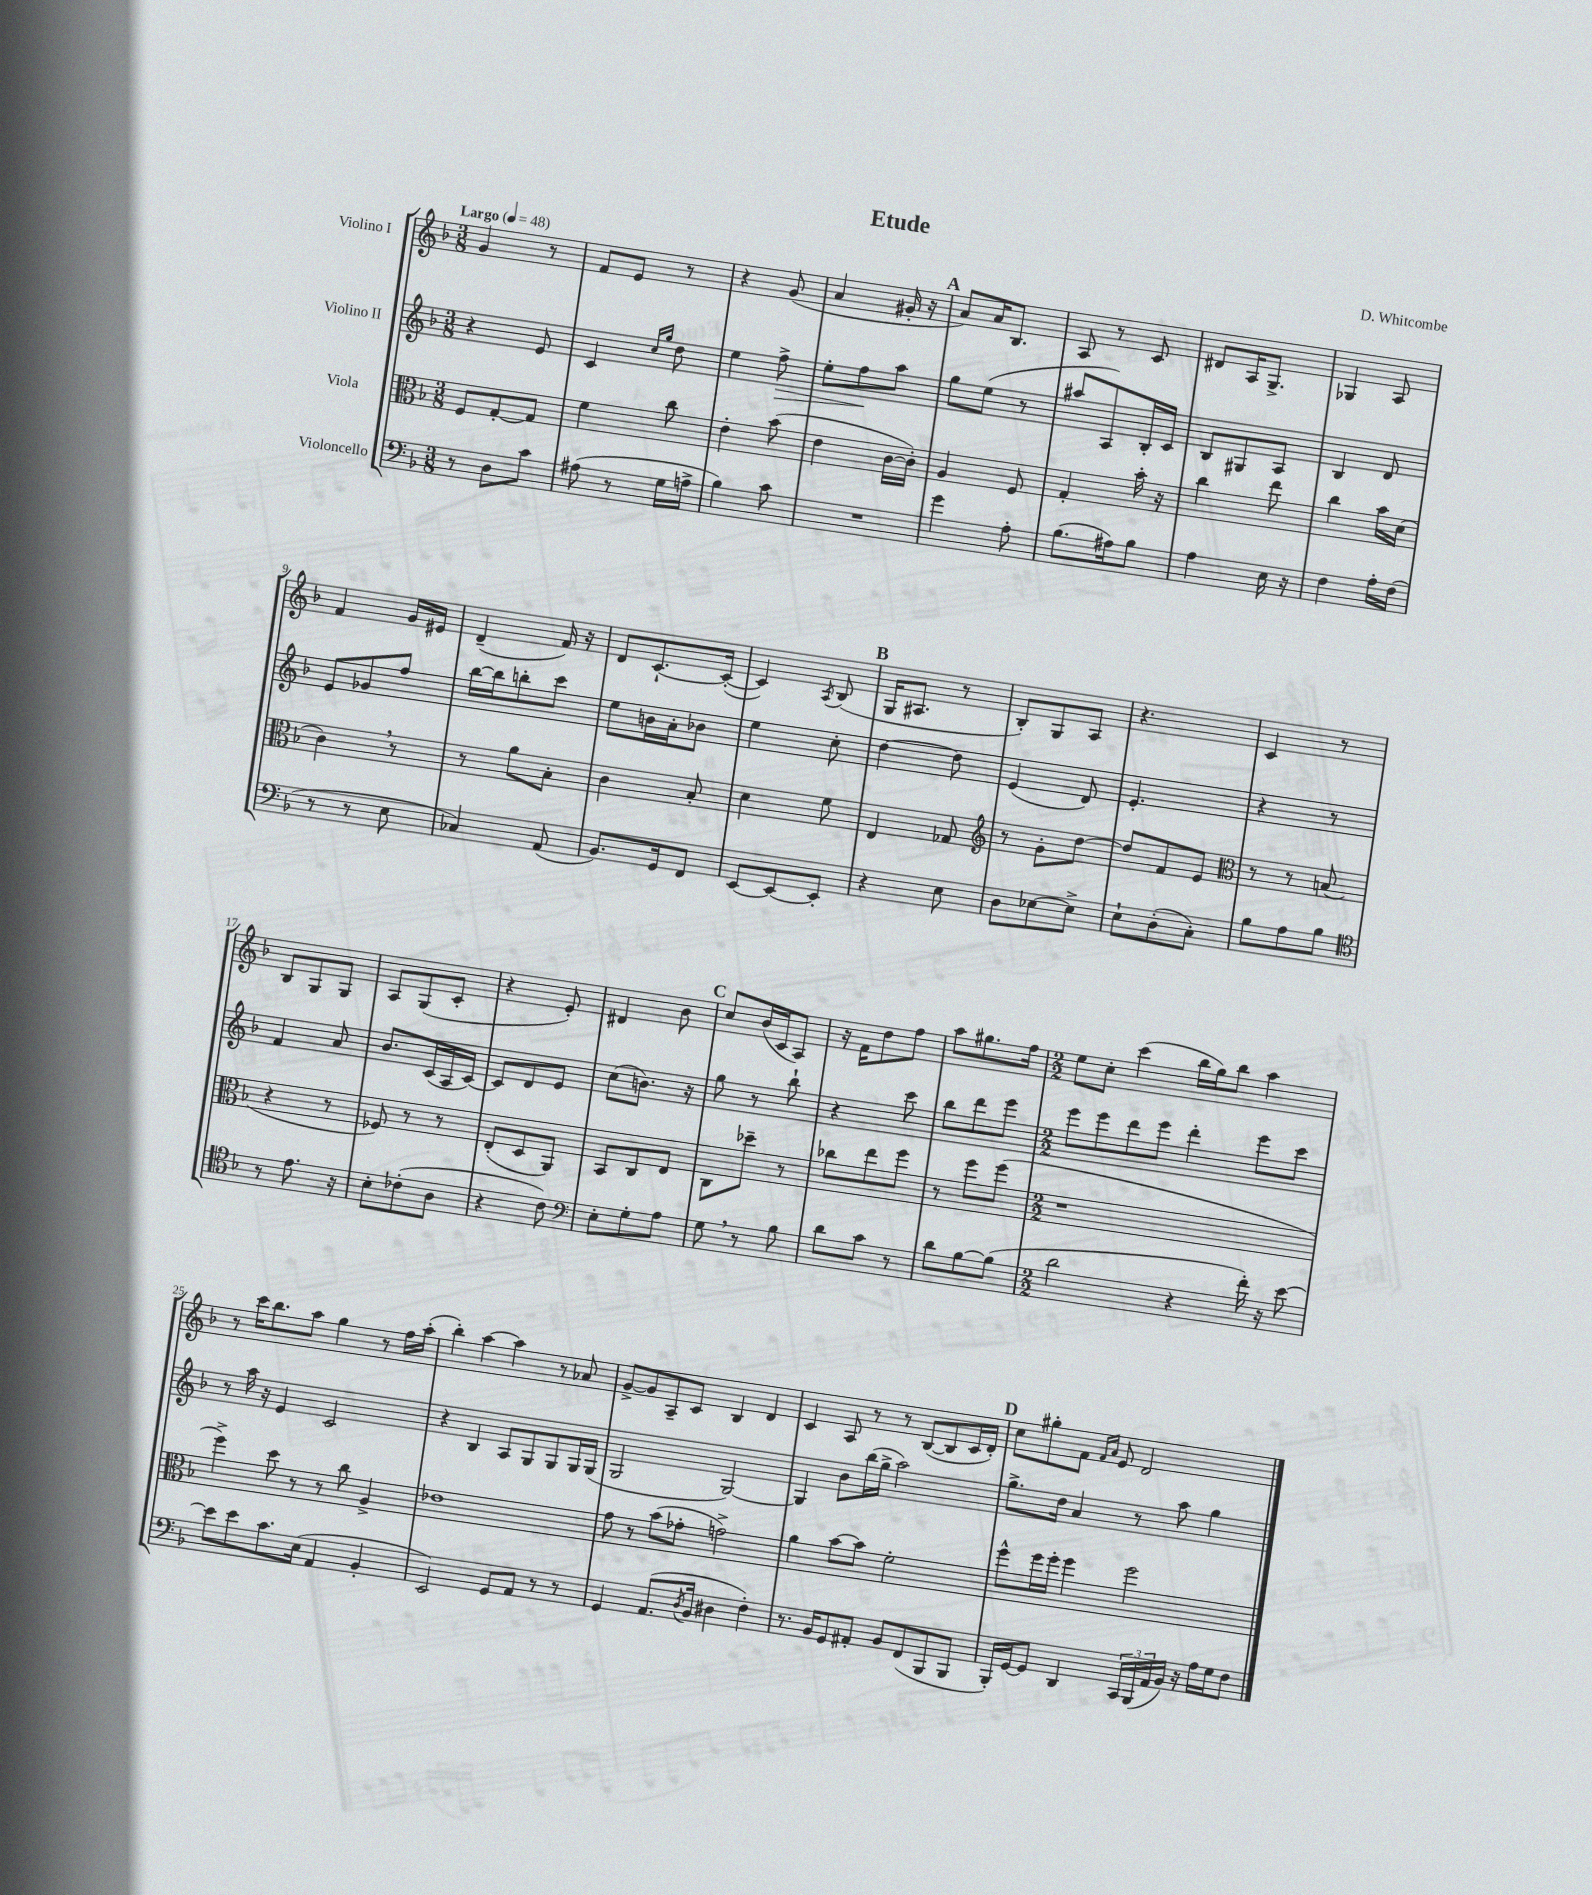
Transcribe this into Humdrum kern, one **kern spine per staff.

**kern	**kern	**kern	**dynam	**kern
*part4	*part3	*part2	*part2	*part1
*staff4	*staff3	*staff2	*staff2	*staff1
*I"Violoncello	*I"Viola	*I"Violino II	*	*I"Violino I
*clefF4	*clefC3	*clefG2	*	*clefG2
*k[b-]	*k[b-]	*k[b-]	*	*k[b-]
*M3/8	*M3/8	*M3/8	*	*M3/8
*MM48	*MM48	*MM48	*	*MM48
=1	=1	=1	=1	=1
!	!	!	!	!LO:TX:a:B:t=Largo
8r	8F/L	4r	.	4g/
8D\L	[8G'/	.	.	.
8c\J	8G/J]	8e/	.	8r
=2	=2	=2	=2	=2
(8A#X\	4f\	4c/	.	8f/L
8r	.	.	.	8e/J
.	.	16qqcc/LL	.	.
.	.	16qqgg/JJ	.	.
16G\LL	8cc\	8dd\	.	8r
16An^\JJ	.	.	.	.
=3	=3	=3	=3	=3
4B-\)	4e'\	4ee\	.	4r
!	!	!	!LO:HP:b	!
8c\	(8b-\	8ff^\	>	(8g/
=4	=4	=4	=4	=4
4.r	4e\	8ee'\L	.	4a/
.	.	8ff\	.	.
.	[16c\LL	8aa\J	]	16g#X'/
.	16c'\JJ])	.	.	16r
!!LO:REH:place=s1:t=A
=5	=5	=5	=5	=5
4g\	4A/	8gg\L	.	8a/L)
.	.	(8ee\J	.	16a/K
.	.	.	.	8.B-/J
8A'\	8F/	8r	.	.
=6	=6	=6	=6	=6
(8.B-\L	4G'/	8aa#X/L	.	8A/
.	.	8A/)	.	8r
16A#X\k)	.	.	.	.
8B-\J	16b-'\	16B-'/L	.	8c/
.	16r	16c/JJ	.	.
=7	=7	=7	=7	=7
4A\	4cc\	8B-/L	.	8d#X/L
.	.	8G#X/	.	16A/K
.	.	.	.	8.G^/J
16E\	8ee\	8A/J	.	.
16r	.	.	.	.
=8	=8	=8	=8	=8
4F\	4cc\	4B-/	.	4G-X/
16A'\LL	16b-\LL	8d/	.	8A/
(16F\JJ	(16d\JJ	.	.	.
!!LO:LB:g=z
=9	=9	=9	=9	=9
8r	4c,\)	8e/L	.	4f/
8r	.	8g-X/	.	.
8E\	8r	8ff/J	.	16g/LL
.	.	.	.	16e#X/JJ
=10	=10	=10	=10	=10
4C-X/)	8r	[16bb-\LL	.	(4d~/
.	.	16bb-\J]	.	.
.	8a\L	8bbn'\	.	.
(8AA/	8B-'\J	8ccc\J	.	16f/)
.	.	.	.	16r
=11	=11	=11	=11	=11
8.BB-/L)	4c\	8ee\L	.	8d/L
.	.	16bn\L	.	[8.c`/
16GG/k	.	16a'\J	.	.
8FF/J	8B-'/	8b-X\J	.	.
.	.	.	.	(16c'/Jk_
=12	=12	=12	=12	=12
[8EE/L	4d\	4ee\	.	4c/])
8EE/_	.	.	.	.
.	.	.	.	8qA/
8EE'/J]	8f\	8cc'\	.	(8B-/
!!LO:REH:place=s1:t=B
=13	=13	=13	=13	=13
4r	4E/	[4dd\	.	16G/KL
.	.	.	.	8.A#X/J
8E\	8G-X/	8dd\]	.	8r
=14	=14	=14	=14	=14
*	*clefG2	*	*	*
8D\L	8r	(4e/	.	8B-'/L)
[8E-X\	8g'\L	.	.	8G/
8E-^\J]	[8dd\J	8d/)	.	8A/J
=15	=15	=15	=15	=15
8E`\L	8dd/L]	4.e'/	.	4.r
(8D'\	8f/	.	.	.
8C'\J)	8e/J	.	.	.
=16	=16	=16	=16	=16
*	*clefC3	*	*	*
8B-\L	8r	4r	.	4c/
8A\	8r	.	.	.
8B-\J	(8Bn/	8r	.	8r
!!LO:LB:g=z
=17	=17	=17	=17	=17
*clefC4	*	*	*	*
8r	4r	4f/	.	8B-/L
8.e\	.	.	.	8G/
.	8r	8a/	.	8G/J
16r	.	.	.	.
=18	=18	=18	=18	=18
8B-'\L	8F-X/)	8.b-/L	.	8A/L
(8c-X'\	8r	.	.	(8G/
.	.	(16c/L	.	.
8A\J	8r	16A/	.	8c'/J
.	.	[16c/JJ)	.	.
=19	=19	=19	=19	=19
4r	(8E'/L	8c/L]	.	4r
.	8D/	8d/	.	.
8c\)	8AA/J)	8e/J	.	8e'/)
=20	=20	=20	=20	=20
*clefF4	*	*	*	*
8E'\L	8BB-/L	(8cc\L	.	4d#X/
8G'\	8C/	8.bn\J)	.	.
8A\J	8E/J	.	.	8b-\
.	.	16r	.	.
!!LO:REH:place=s1:t=C
=21	=21	=21	=21	=21
8G,\	8C\L	8gg\	.	8cc/L
8r	8dd-X~\J	8r	.	(16b-/L
.	.	.	.	16c/J
8B-\	8r	8bb-`\	.	8A/J)
=22	=22	=22	=22	=22
8d\L	8cc-X\L	4r	.	16r
.	.	.	.	16f\KL
8c\J	8ee\	.	.	8dd\
8r	8ff\J	8ccc\	.	8ff\J
=23	=23	=23	=23	=23
8d\L	8r	8bb-\L	.	8aa\L
[8B-\	8ff\L	8ddd\	.	8.gg#X\
(8B-\J]	(8ff\J	8eee\J	.	.
.	.	.	.	16ff\Jk
=24	=24	=24	=24	=24
*M2/2	*M2/2	*M2/2	*	*M2/2
2d\	1r	8eee\L	.	8ee\L
.	.	8eee\	.	8cc'\J
.	.	8ddd\	.	(4ccc\
.	.	8eee\J	.	.
4r	.	4ddd'\	.	16bb-\LL
.	.	.	.	16gg\J)
.	.	.	.	8bb-\J
16f'\)	.	8eee\L	.	4aa\
16r	.	.	.	.
[8e\	.	8ccc\J	.	.
!!LO:LB:g=z
=25	=25	=25	=25	=25
8e\L]	4ff^\)	8r	.	8r
8e\	.	16aa\	.	16ccc\KL
.	.	16r	.	8.bb-\
8.c\	8dd\	4e/	.	.
.	8r	.	.	8aa\J
(16E\Jk	.	.	.	.
4AA/	8r	2c/	.	4gg\
.	8cc\	.	.	.
4BB-'/	4A^/	.	.	8r
.	.	.	.	16ff\LL
.	.	.	.	(16aa'\JJ
=26	=26	=26	=26	=26
2EE/)	1e-X	4r	.	4bb-'\)
.	.	4B-/	.	[4aa\
8GG/L	.	8A/L	.	4aa\]
8AA/J	.	8G/	.	.
8r	.	8G/	.	8r
8r	.	16G/L	.	8a-X/
.	.	(16G/JJ	.	.
=27	=27	=27	=27	=27
4GG/	8g\	2G/	.	[8g^/L
.	8r	.	.	8g/]
(8.AA/L	(8b-\L	.	.	8A~/
.	8g-X'\J	.	.	8c/J
8qD/	.	.	.	.
16BB-/Jk	.	.	.	.
4D#X\	2gn^\)	[2G/)	.	4B-/
4F'\)	.	.	.	4d/
=28	=28	=28	=28	=28
8.r	4a\	4G/]	.	4c/
16BB-/KL	.	.	.	.
8GG/	[8b-\L	8b-\L	.	8A/
8AA#X'/J	8b-\J]	(16bb-\L	.	8r
.	.	16gg^\JJ	.	.
8BB-/L	2f'\	2aa\)	.	8r
(8FF/	.	.	.	([8B-/L
8BBB-/	.	.	.	8B-/]
8BBB-/J	.	.	.	16c/L
.	.	.	.	16d'/JJ)
!!LO:REH:place=s1:t=D
=29	=29	=29	=29	=29
16BBB-'/LL)	8ff^^\L	8.gg^\L	.	8cc\L
[16GG/J	.	.	.	.
8GG/J]	16ff\L	.	.	8gg#X'\
.	16ff'\JJ	16dd\Jk	.	.
4DD/	4ff\	4a/	.	8f\J
.	.	.	.	16qqf/LL
.	.	.	.	16qqa/JJ
.	.	.	.	8e/
24CC/LL	2ff\	8r	.	2d/
(24BBB-/	.	.	.	.
24AA/	.	.	.	.
16BB-/JJ)	.	8aa\	.	.
16r	.	.	.	.
16A\LL	.	4gg\	.	.
16G\J	.	.	.	.
8F\J	.	.	.	.
==	==	==	==	==
*-	*-	*-	*-	*-
